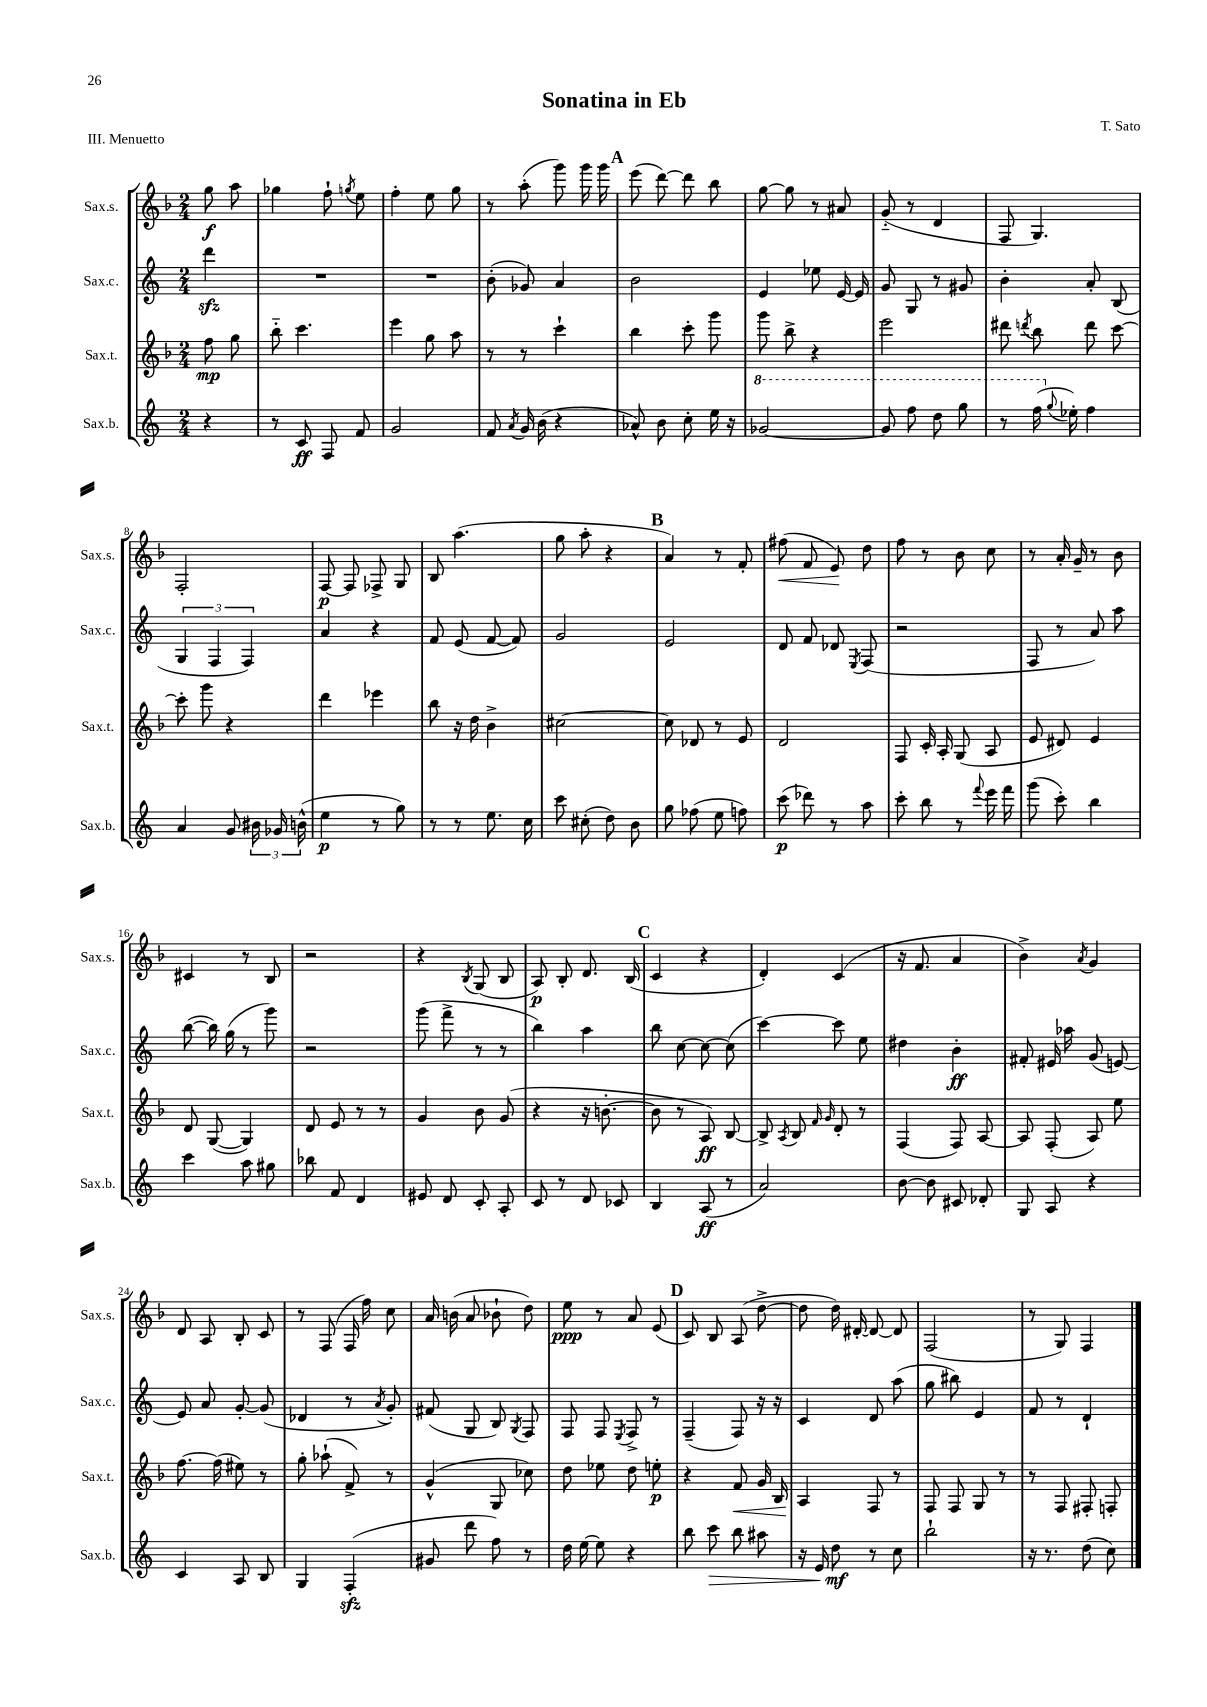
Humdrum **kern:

**kern	**dynam	**kern	**dynam	**kern	**dynam	**kern	**dynam
*part4	*part4	*part3	*part3	*part2	*part2	*part1	*part1
*staff4	*staff4	*staff3	*staff3	*staff2	*staff2	*staff1	*staff1
*I"Sax.b.	*	*I"Sax.t.	*	*I"Sax.c.	*	*I"Sax.s.	*
*I'Sax.b.	*	*I'Sax.t.	*	*I'Sax.c.	*	*I'Sax.s.	*
*clefG2	*	*clefG2	*	*clefG2	*	*clefG2	*
*k[]	*	*k[b-]	*	*k[]	*	*k[b-]	*
*M2/4	*	*M2/4	*	*M2/4	*	*M2/4	*
=	=	=	=	=	=	=	=
4r	.	8ff\	mp	4dddzz\	.	8gg\	f
.	.	8gg\	.	.	.	8aa\	.
=1	=1	=1	=1	=1	=1	=1	=1
8r	.	8bb-\	.	2r	.	4gg-X\	.
8c/	ff	4.ccc\	.	.	.	.	.
8F/	.	.	.	.	.	8ff`\	.
.	.	.	.	.	.	8qggn/	.
8f/	.	.	.	.	.	8ee\	.
=2	=2	=2	=2	=2	=2	=2	=2
2g/	.	4eee\	.	2r	.	4ff'\	.
.	.	8gg\	.	.	.	8ee\	.
.	.	8aa\	.	.	.	8gg\	.
=3	=3	=3	=3	=3	=3	=3	=3
8f/	.	8r	.	(8b'\	.	8r	.
8qa/	.	.	.	.	.	.	.
16g/	.	8r	.	8g-X/)	.	(8aa'\	.
(16b\	.	.	.	.	.	.	.
4r	.	4ccc`\	.	4a/	.	8ggg\)	.
.	.	.	.	.	.	16ggg\	.
.	.	.	.	.	.	16ggg\	.
!!LO:REH:place=s1:t=A
=4	=4	=4	=4	=4	=4	=4	=4
8a-X^^/)	.	4bb-\	.	2b\	.	(8eee\	.
8b\	.	.	.	.	.	[8ddd\)	.
8cc'\	.	8ccc'\	.	.	.	8ddd\]	.
16ee\	.	8ggg\	.	.	.	8bb-\	.
16r	.	.	.	.	.	.	.
=5	=5	=5	=5	=5	=5	=5	=5
*8va	*	*	*	*	*	*	*
[2gg-X/	.	8ggg\	.	4e/	.	[8gg\	.
.	.	8bb-^\	.	.	.	8gg\]	.
.	.	4r	.	8ee-X\	.	8r	.
.	.	.	.	[16e/	.	8a#X/	.
.	.	.	.	16e/]	.	.	.
=6	=6	=6	=6	=6	=6	=6	=6
8gg-/]	.	2eee\	.	8g/	.	(8g/	.
8fff\	.	.	.	8G/	.	8r	.
8ddd\	.	.	.	8r	.	4d/	.
8ggg\	.	.	.	8g#X/	.	.	.
=7	=7	=7	=7	=7	=7	=7	=7
8r	.	8ddd#X\	.	4b'\	.	8F/	.
.	.	8qdddn/	.	.	.	.	.
(16fff\	.	8bb-\	.	.	.	4.G/)	.
*X8va	*	*	*	*	*	*	*
8qqgg/	.	.	.	.	.	.	.
16ee-X'\)	.	.	.	.	.	.	.
4ff\	.	8ddd\	.	8a'/	.	.	.
.	.	[8ccc\	.	(8B/	.	.	.
!!LO:LB:g=z
=8	=8	=8	=8	=8	=8	=8	=8
4a/	.	8ccc'\]	.	6G/	.	2F'/	.
.	.	8ggg\	.	.	.	.	.
.	.	.	.	6F/	.	.	.
8g/	.	4r	.	.	.	.	.
.	.	.	.	6F/)	.	.	.
24b#X\	.	.	.	.	.	.	.
24g-X/	.	.	.	.	.	.	.
(24bn^^\	.	.	.	.	.	.	.
=9	=9	=9	=9	=9	=9	=9	=9
4ee\	p	4ddd\	.	4a/	.	[8F/	p
.	.	.	.	.	.	8F/]	.
8r	.	4eee-X\	.	4r	.	8F-X^/	.
8gg\)	.	.	.	.	.	8G/	.
=10	=10	=10	=10	=10	=10	=10	=10
8r	.	8bb-\	.	8f/	.	8B-/	.
8r	.	16r	.	(8e/	.	(4.aa\	.
.	.	16dd\	.	.	.	.	.
8.ee\	.	4b-^\	.	[8f/	.	.	.
.	.	.	.	8f/])	.	.	.
16cc\	.	.	.	.	.	.	.
=11	=11	=11	=11	=11	=11	=11	=11
8ccc\	.	[2cc#X\	.	2g/	.	8gg\	.
(8cc#X'\	.	.	.	.	.	8aa'\	.
8dd\)	.	.	.	.	.	4r	.
8b\	.	.	.	.	.	.	.
!!LO:REH:place=s1:t=B
=12	=12	=12	=12	=12	=12	=12	=12
8gg\	.	8cc#\]	.	2e/	.	4a/)	.
(8ff-X\	.	8d-X/	.	.	.	.	.
8ee\	.	8r	.	.	.	8r	.
8ffn\)	.	8e/	.	.	.	8f'/	.
=13	=13	=13	=13	=13	=13	=13	=13
!	!	!	!	!	!	!	!LO:HP:b
(8ccc\	p	2d/	.	8d/	.	(8ff#X\	<
8ddd-X\)	.	.	.	8f/	.	8f/	.
8r	.	.	.	8d-X/	.	8e/)	.
.	.	.	.	8qE/	.	.	.
8aa\	.	.	.	(8F/	.	8dd\	[
=14	=14	=14	=14	=14	=14	=14	=14
8ccc'\	.	8F/	.	2r	.	8ff\	.
8bb\	.	16c'/	.	.	.	8r	.
.	.	16A'/	.	.	.	.	.
8r	.	(8G/	.	.	.	8b-\	.
8qqfff/	.	.	.	.	.	.	.
16eee\	.	8A/	.	.	.	8cc\	.
16fff\	.	.	.	.	.	.	.
=15	=15	=15	=15	=15	=15	=15	=15
(8ggg\	.	8e/	.	8F/	.	8r	.
8ccc'\)	.	8d#X/)	.	8r	.	16a'/	.
.	.	.	.	.	.	16g~/	.
4bb\	.	4e/	.	8a/)	.	8r	.
.	.	.	.	8aa\	.	8b-\	.
!!LO:LB:g=z
=16	=16	=16	=16	=16	=16	=16	=16
4ccc\	.	8d/	.	([8bb\	.	4c#X/	.
.	.	([8G/	.	16bb\])	.	.	.
.	.	.	.	(16gg\	.	.	.
8aa\	.	4G/])	.	8r	.	8r	.
8gg#X\	.	.	.	8ggg\)	.	8B-/	.
=17	=17	=17	=17	=17	=17	=17	=17
8bb-X\	.	8d/	.	2r	.	2r	.
8f/	.	8e/	.	.	.	.	.
4d/	.	8r	.	.	.	.	.
.	.	8r	.	.	.	.	.
=18	=18	=18	=18	=18	=18	=18	=18
8e#X/	.	4g/	.	(8ggg\	.	4r	.
8d/	.	.	.	8fff^\	.	.	.
.	.	.	.	.	.	8qB-/	.
8c'/	.	8b-\	.	8r	.	(8G/	.
8A'/	.	(8g/	.	8r	.	8B-/	.
=19	=19	=19	=19	=19	=19	=19	=19
8c/	.	4r	.	4bb\)	.	8A/)	p
8r	.	.	.	.	.	8B-'/	.
8d/	.	16r	.	4aa\	.	8.d/	.
.	.	[8.bn'\	.	.	.	.	.
8c-X/	.	.	.	.	.	.	.
.	.	.	.	.	.	(16B-/	.
!!LO:REH:place=s1:t=C
=20	=20	=20	=20	=20	=20	=20	=20
4B/	.	8b\]	.	8bb\	.	4c/	.
.	.	8r	.	[8cc\	.	.	.
(8A/	ff	8A/)	ff	8cc\_	.	4r	.
8r	.	[8B-/	.	(8cc\]	.	.	.
=21	=21	=21	=21	=21	=21	=21	=21
2a/)	.	8B-^/]	.	[4ccc\)	.	4d'/)	.
.	.	8qA/	.	.	.	.	.
.	.	8B-/	.	.	.	.	.
.	.	16qqf/	.	.	.	.	.
.	.	16qqg/	.	.	.	.	.
.	.	8d'/	.	8ccc\]	.	(4c/	.
.	.	8r	.	8ee\	.	.	.
=22	=22	=22	=22	=22	=22	=22	=22
[8b\	.	(4F/	.	4dd#X\	.	16r	.
.	.	.	.	.	.	8.f/	.
8b\]	.	.	.	.	.	.	.
8c#X/	.	8F/)	.	4b'\	ff	4a/	.
8d-X'/	.	[8A/	.	.	.	.	.
=23	=23	=23	=23	=23	=23	=23	=23
8G/	.	8A/]	.	8f#X'/	.	4b-^\)	.
8A/	.	(8F'/	.	16e#X/	.	.	.
.	.	.	.	16aa-X\	.	.	.
.	.	.	.	.	.	8qa/	.
4r	.	8A/)	.	(8g/	.	4g/	.
.	.	8ee\	.	[8en/)	.	.	.
!!LO:LB:g=z
=24	=24	=24	=24	=24	=24	=24	=24
4c/	.	[8.ff\	.	8e/]	.	8d/	.
.	.	.	.	8a/	.	8A/	.
.	.	(16ff\]	.	.	.	.	.
8A/	.	8ee#X\)	.	[8g'/	.	8B-'/	.
8B/	.	8r	.	(8g/]	.	8c/	.
=25	=25	=25	=25	=25	=25	=25	=25
4G/	.	8gg'\	.	4d-X/	.	8r	.
.	.	(8aa-X`\	.	.	.	(8F/	.
(4Fzz'/	.	8f^/)	.	8r	.	16F/	.
.	.	.	.	.	.	16ff\)	.
.	.	.	.	8qa/	.	.	.
.	.	8r	.	8g'/)	.	8cc\	.
=26	=26	=26	=26	=26	=26	=26	=26
8g#X/	.	(4g^^/	.	(8f#X/	.	16a/	.
.	.	.	.	.	.	(16bn\	.
8ddd\	.	.	.	8G/	.	8a/	.
8ff\)	.	8G/	.	8B/)	.	8b-X`\	.
.	.	.	.	8qG/	.	.	.
8r	.	8cc-X\)	.	8F/	.	8dd\)	.
=27	=27	=27	=27	=27	=27	=27	=27
16dd\	.	8dd\	.	8F/	.	8ee\	ppp
[16ee\	.	.	.	.	.	.	.
8ee\]	.	8ee-X\	.	8F/	.	8r	.
.	.	.	.	8qE/	.	.	.
4r	.	8dd\	.	8F^/	.	8a/	.
.	.	8een'\	p	8r	.	(8e/	.
!!LO:REH:place=s1:t=D
=28	=28	=28	=28	=28	=28	=28	=28
8bb\	.	4r	.	(4F~/	.	8c/)	.
!	!LO:HP:b	!	!	!	!	!	!
8ccc\	>	.	.	.	.	8B-/	.
!	!	!	!LO:HP:b	!	!	!	!
8bb\	.	8f/	<	8F/)	.	(8A/	.
8aa#X\	.	16g/	.	16r	.	[8dd^\	.
.	.	16B-/	.	16r	.	.	.
=29	=29	=29	=29	=29	=29	=29	=29
16r	.	4A/	.	4c/	.	8dd\]	.
16e/	.	.	.	.	.	.	.
8dd\	mf	.	.	.	.	16dd\)	.
.	.	.	.	.	.	[16d#X'/	.
8r	]	8F/	[	8d/	.	8d#/_	.
8cc\	.	8r	.	(8aa\	.	8d#/]	.
=30	=30	=30	=30	=30	=30	=30	=30
2bb`\	.	8F/	.	8gg\	.	(2F/	.
.	.	8F/	.	8bb#X\)	.	.	.
.	.	8G/	.	4e/	.	.	.
.	.	8r	.	.	.	.	.
=31	=31	=31	=31	=31	=31	=31	=31
16r	.	8r	.	8f/	.	8r	.
8.r	.	.	.	.	.	.	.
.	.	8F/	.	8r	.	8G/)	.
(8dd\	.	8F#X'/	.	4d`/	.	4F/	.
8cc\)	.	8Fn'/	.	.	.	.	.
==	==	==	==	==	==	==	==
*-	*-	*-	*-	*-	*-	*-	*-
